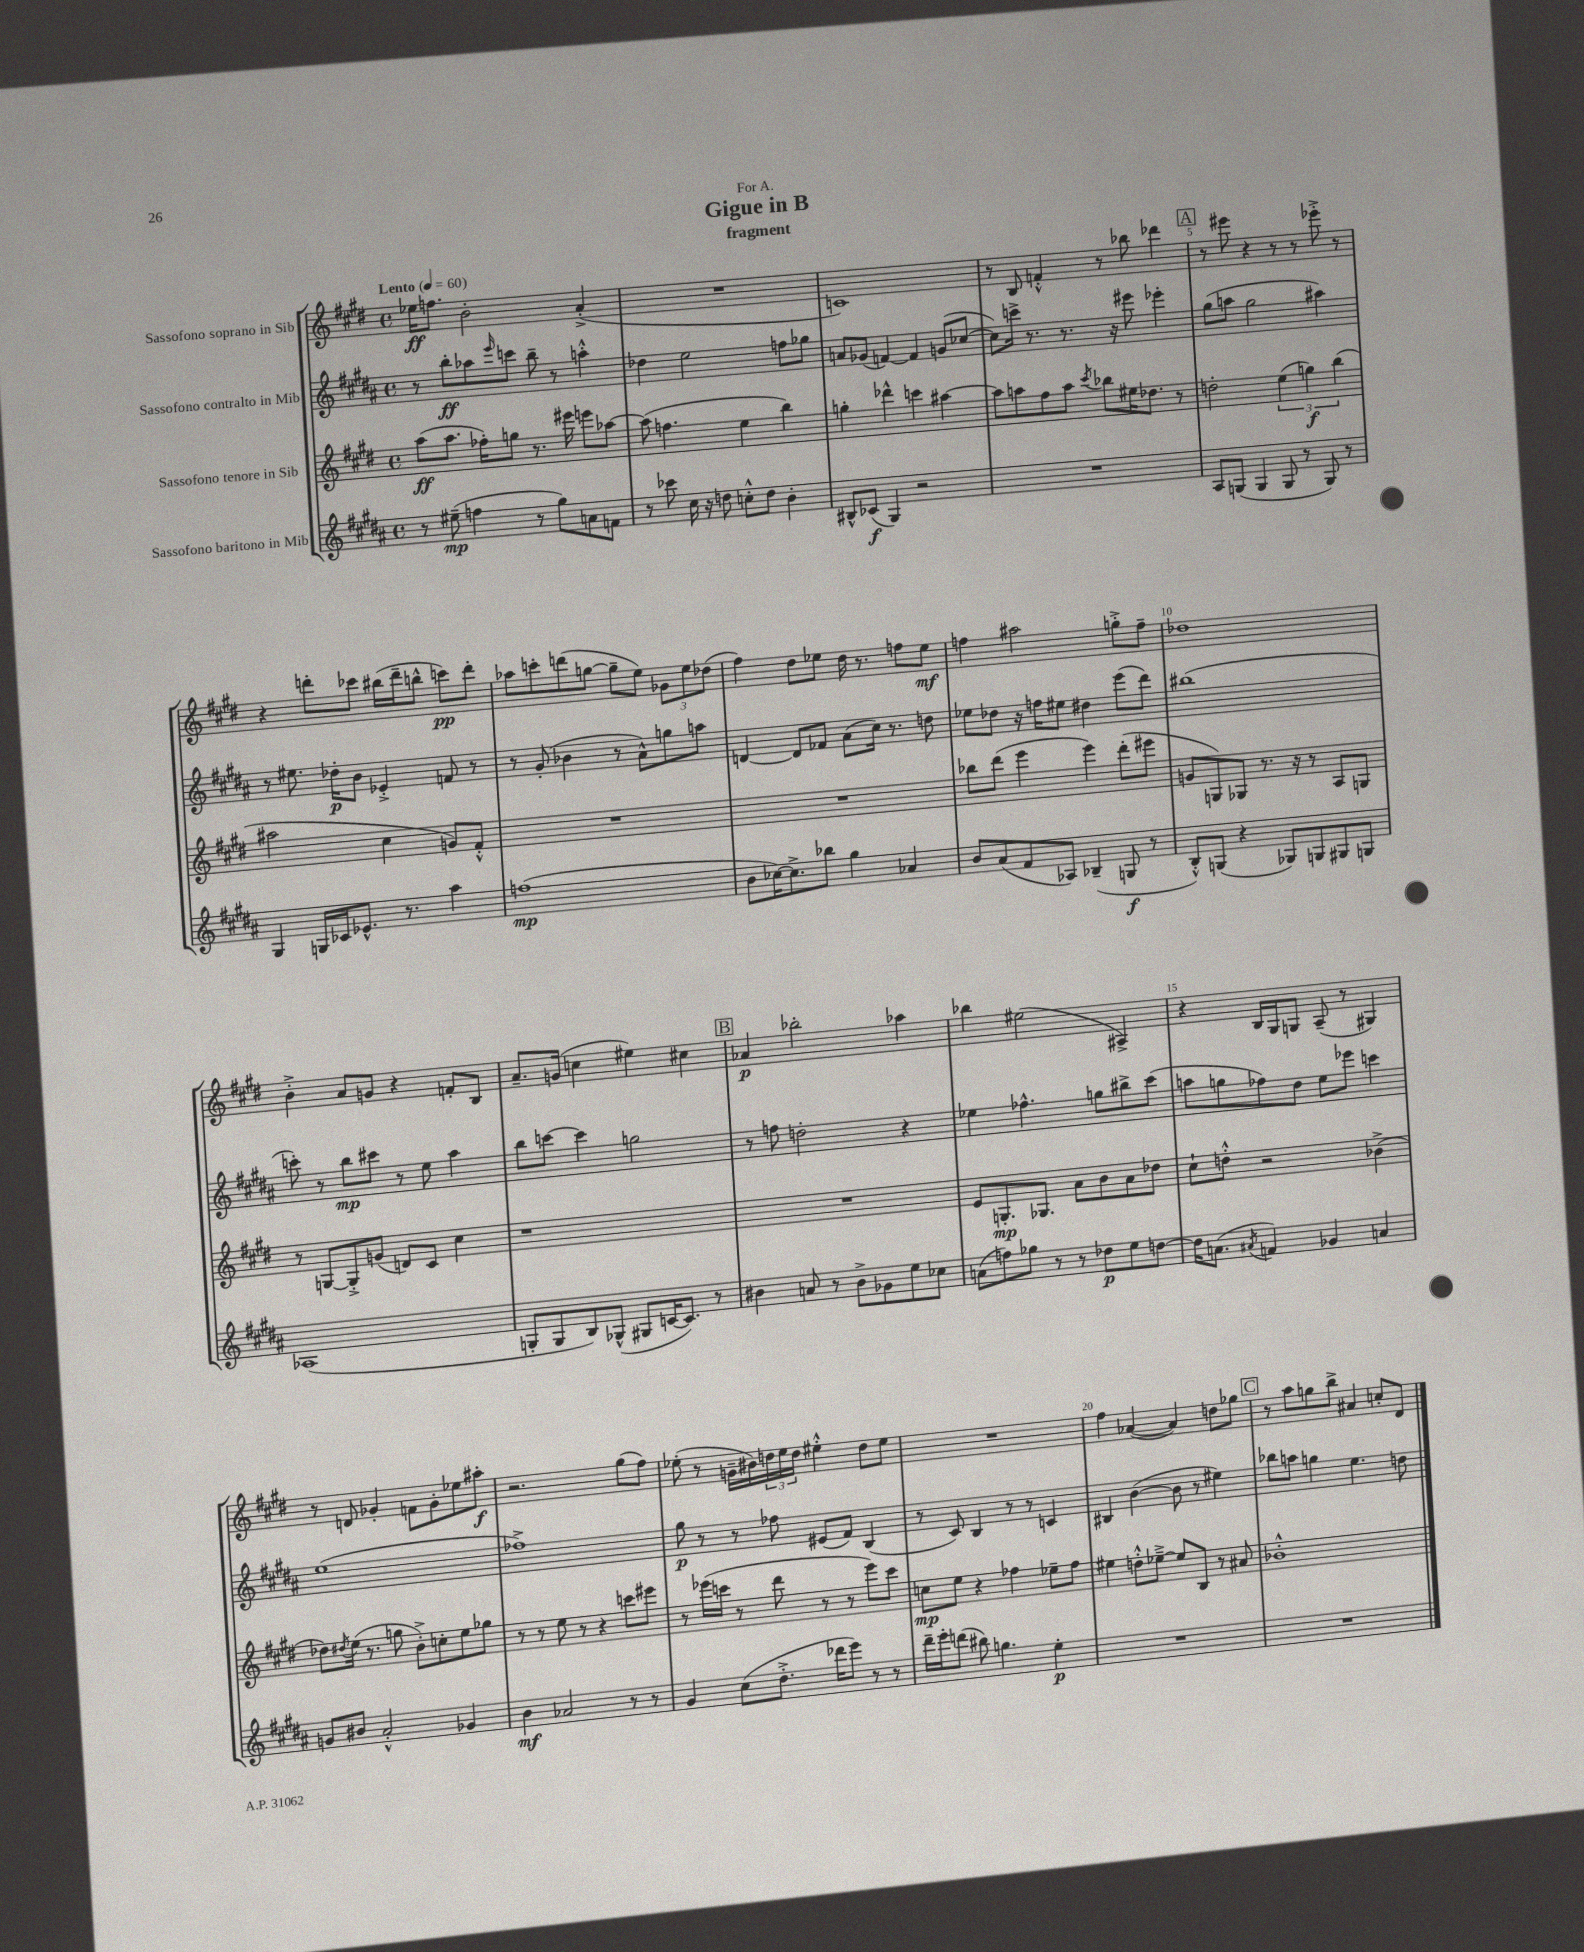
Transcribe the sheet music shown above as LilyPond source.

\header { title = "Gigue in B" subtitle = "fragment" dedication = "For A." }
<<
\new StaffGroup <<
\new Staff = "s0" \with { instrumentName = "Sassofono soprano in Sib" } {
    \clef treble \key e \major \defaultTimeSignature \time 4/4 \tempo "Lento" 4 = 60
    ees''16\ff f''8. b'2-. a'4-.->( |
    R1 |
    c'1) |
    r8 b8 f'4-.-^ r8 bes''8 des'''4 |
    \mark \markup { \box "A" } r8 eis'''8 r4 r8 r8 ees'''8-.-> r8 |
    r4 d'''8-. ces'''8 bis''16( d'''16-- b''8-^ c'''8\pp) d'''8-. |
    aes''8 c'''8-. d'''8( g''8~ g''8-- e''8) \tuplet 3/2 { ges'8 e''8 des''8( } |
    fis''4) dis''8 ees''8 dis''16 r8. f''8 ees''8\mf |
    f''4 ais''2 g''8-.-> f''8-- |
    des''1 |
    b'4-.-> a'8 g'8 r4 f'8-. b8 |
    a'8.-- g'16( c''4 eis''4) cis''4 |
    \mark \markup { \box "B" } aes'4\p bes''2-. aes''4 |
    bes''4 eis''2( ais4->) |
    r4 b16 gis16 g8 a8--( r8 gis4) |
    r8 d'8 ges'4-. f'8 ges'8-. ees''8 ais''8-.\f |
    r2. gis''8( fis''8) |
    ees''8-.( r8 g'16-- bis'16) \tuplet 3/2 { d''16 ees''16 d''16 } eis''4-.-^ d''8 eis''8 |
    R1 |
    fis''4 aes'4~( aes'4) d''8 ges''8 |
    \mark \markup { \box "C" } r8 a''8 g''8 b''8-> ais'4 c''8-. dis'8 \bar "|." |
}
\new Staff = "s1" \with { instrumentName = "Sassofono contralto in Mib" } {
    \clef treble \key b \major \defaultTimeSignature \time 4/4
    r8 b''8-.\ff aes''8 \grace { e'''16 } c'''8 b''8-- r8 a''4-.-^ |
    des''4 e''2 f''8 ges''8 |
    a'8 ges'8( f'4~) f'4 g'8( ces''8~ |
    ces''8) c'''16-> r8. r8. r16 eis'''8 ees'''4-. |
    \mark \markup { \box "A" } gis''8( a''8 gis''2 ais''4) |
    r8 eis''8. des''16-.\p b'8 ees'4-.-> f'8 r8 |
    r8 gis'8-.( bes'4 r8 ais'8-^) g''8 a''8 |
    d'4~ d'8 fes'8 ais'8( cis''16) r8. d''8 |
    ees''8 des''8 r16 f''16 eis''8 dis''4 e'''8( dis'''8) |
    bis''1( |
    c'''8-.) r8 b''8\mp cis'''8 r8 e''8 ais''4 |
    b''8 c'''8~ c'''4 g''2 |
    \mark \markup { \box "B" } r8 f''8 d''2-. r4 |
    ees''4 fes''4.-^ g''8 bis''8-> cis'''8( |
    a''8 g''8 fes''8) dis''8 e''8 ees'''8 c'''4 |
    e''1( |
    fes''1->) |
    gis''8\p r8 r8 fes''8 eis'8( fis'8) b4( |
    r8 cis'8) b4 r8 r8 c'4 |
    bis4 b'4~( b'8 r8 eis''4) |
    \mark \markup { \box "C" } bes''8 a''8 g''4 e''4. d''8 \bar "|." |
}
\new Staff = "s2" \with { instrumentName = "Sassofono tenore in Sib" } {
    \clef treble \key e \major \defaultTimeSignature \time 4/4
    a''8\ff( a''8. fes''16-.) g''8 r8. eis'''16 e'''8 aes''8~ |
    aes''8( f''4. e''4 b''4) |
    g''4-. des'''4-^ c'''4 ais''4~ |
    ais''8 a''8 fis''8 a''8 \acciaccatura { cis'''8 } bes''8 eis''16 des''8. r8 |
    \mark \markup { \box "A" } d''2-. \tuplet 3/2 { e''4( g''4\f) b''4( } |
    ais''2 cis''4 g'8) fis'8-.-^ |
    R1 |
    R1 |
    bes''8 dis'''8( e'''4 e'''4) dis'''8-.( eis'''8 |
    g'8 g8) ges8 r8. r16 r8 a8 g8 |
    r8 g8~ g8-.-> g'8( d'8) cis'8 cis''4 |
    r1 |
    \mark \markup { \box "B" } R1 |
    e'8 g8.-.\mp ges8. a'8 b'8 a'8 des''8 |
    cis''8-! d''8-.-^ r2 bes'4->( |
    des''8) \acciaccatura { dis''8 } e''16( r8. g''8 b'8-.->) c''8-. e''8 ges''8 |
    r8 r8 e''8 r8 r4 c'''8 eis'''8 |
    r8 ees'''16( c'''16 r8 dis'''8 r8 r8 ees'''8) c'''8 |
    c''8\mp e''8 r4 fes''4 ees''8-- fes''8 |
    eis''4 d''8-.-^ ees''8~---> ees''8 b8 r8 ais'8 |
    \mark \markup { \box "C" } bes'1-.-^ \bar "|." |
}
\new Staff = "s3" \with { instrumentName = "Sassofono baritono in Mib" } {
    \clef treble \key b \major \defaultTimeSignature \time 4/4
    r8 eis''8--\mp( f''4 r8 gis''8) a'8 f'8 |
    r8 ces'''8 cis''16 r16 d''8 c''8-.-^ d''8 b'4-. |
    bis8-^ ces'8\f( gis4) r2 |
    R1 |
    \mark \markup { \box "A" } ais8 g8( g4 g8 r8 g8) r8 |
    gis4 g16 ces'16 ees'8.-^ r8. ais''4 |
    f''1\mp( |
    b'8 ces''16~) ces''8.-> bes''8 gis''4 aes'4 |
    b'8 ais'8( fis'8 aes8) bes4--( g8\f r8 |
    b8-.-^) g8( r4 ges8) g8 gis8 g8 |
    aes1( |
    g8-. g8 b8) ges8-^( gis8 c'16~ c'8.) r8 |
    \mark \markup { \box "B" } bis'4 a'8 r8 bis'8-> ges'8 e''8 ces''8 |
    a'8( f''8) ges''8 r8 r8 des''8\p e''8 d''8~ |
    d''16 a'8.( \acciaccatura { ais'8 } f'4) ges'4 a'4 |
    g'8 bis'8 ais'2-.-^ ges'4 |
    b'4\mf aes'2 r8 r8 |
    gis'4 cis''8( dis''8.-.-> des'''16 e'''8) r8 r8 |
    dis'''16-- e'''16-. d'''8( bis''8) g''4. e''4-.\p |
    R1 |
    \mark \markup { \box "C" } R1 \bar "|." |
}
>>
>>
\layout { \context { \Score \override BarNumber.break-visibility = ##(#f #t #t) barNumberVisibility = #(every-nth-bar-number-visible 5) } }
